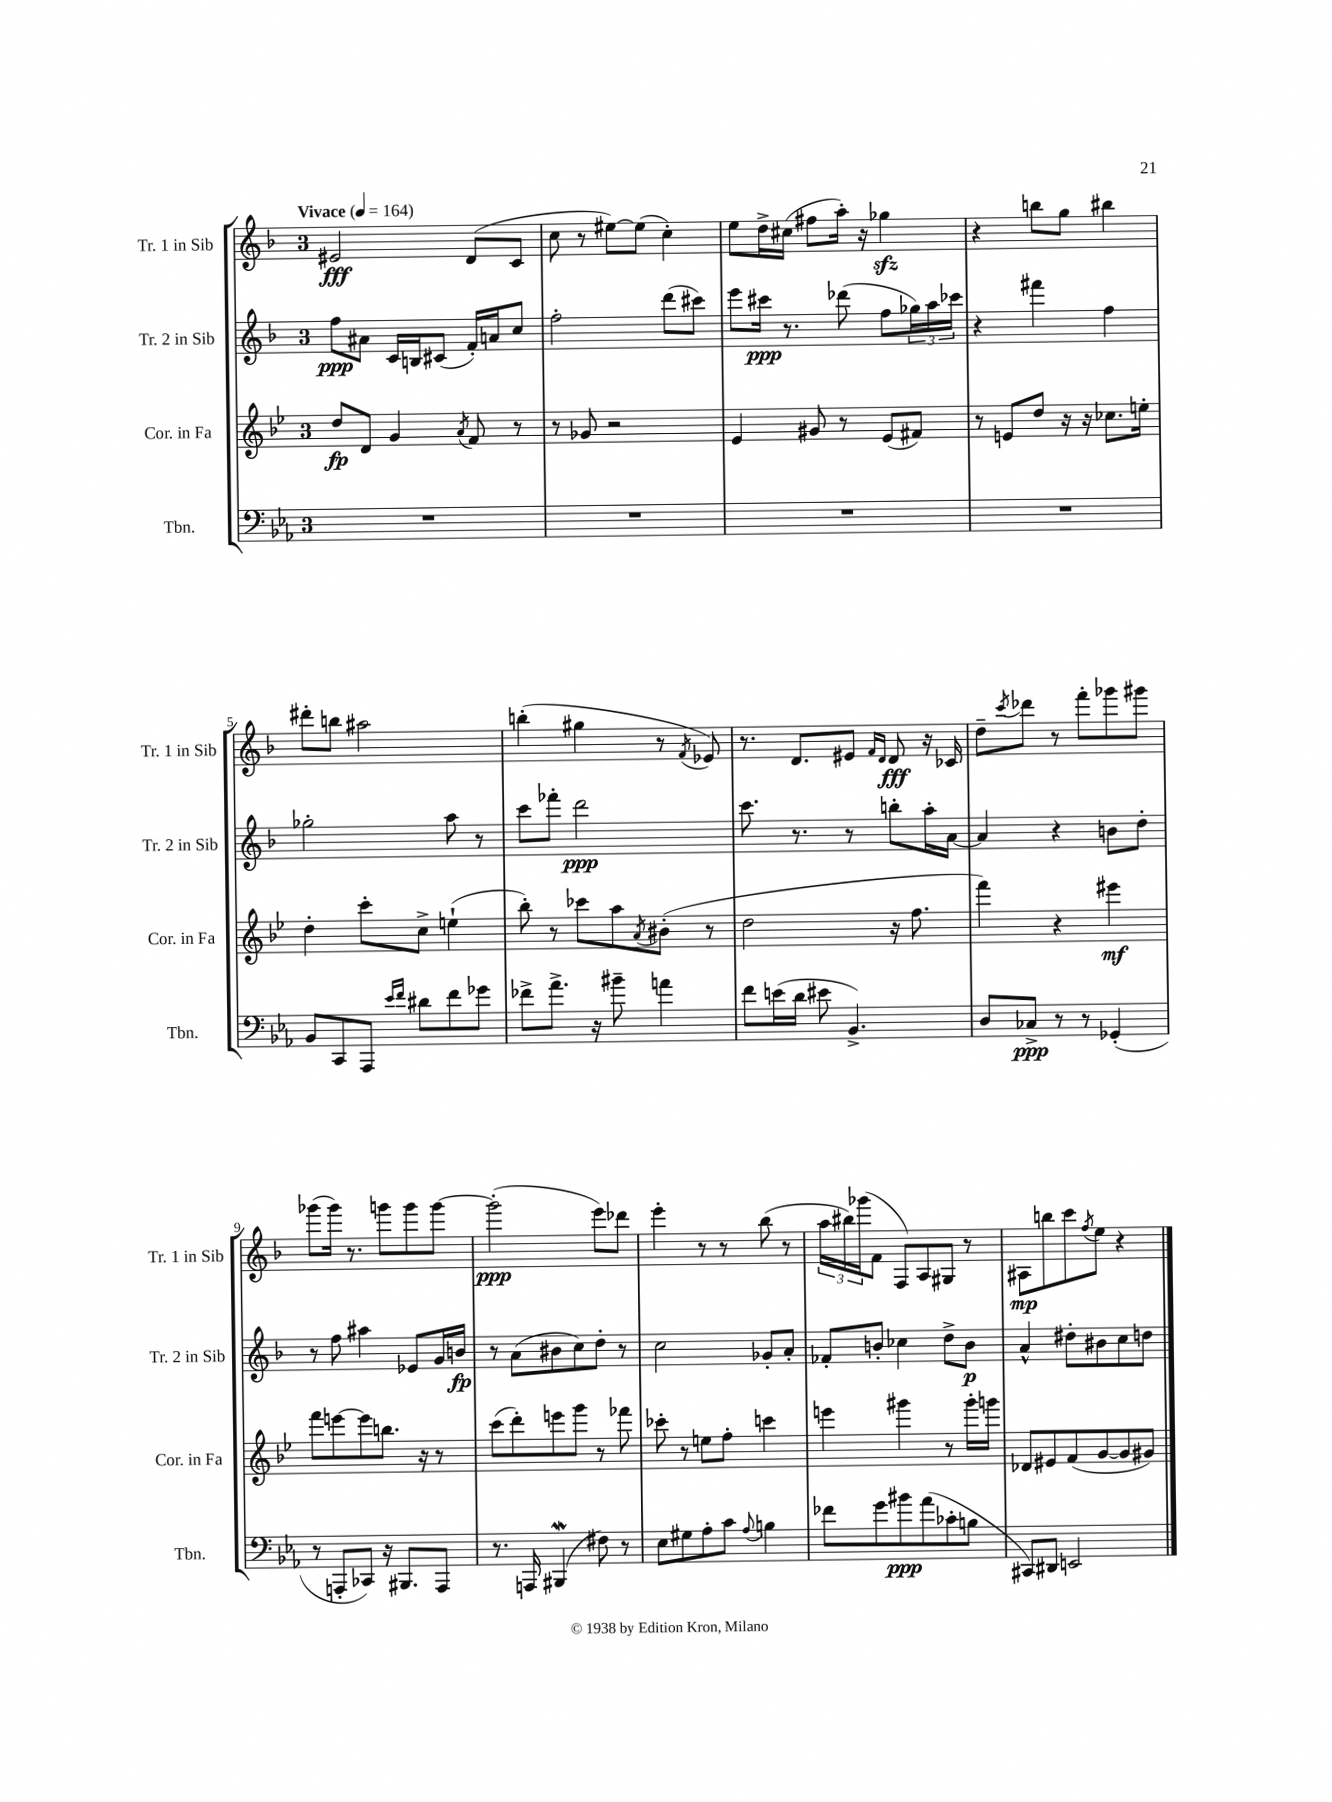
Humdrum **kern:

**kern	**dynam	**kern	**dynam	**kern	**dynam	**kern	**dynam
*part4	*part4	*part3	*part3	*part2	*part2	*part1	*part1
*staff4	*staff4	*staff3	*staff3	*staff2	*staff2	*staff1	*staff1
*I"Tbn.	*	*I"Cor. in Fa	*	*I"Tr. 2 in Sib	*	*I"Tr. 1 in Sib	*
*I'Tbn.	*	*I'Cor. in Fa	*	*I'Tr. 2 in Sib	*	*I'Tr. 1 in Sib	*
*clefF4	*	*clefG2	*	*clefG2	*	*clefG2	*
*k[b-e-a-]	*	*k[b-e-]	*	*k[b-]	*	*k[b-]	*
*M3/4	*	*M3/4	*	*M3/4	*	*M3/4	*
*MM164	*	*MM164	*	*MM164	*	*MM164	*
=1	=1	=1	=1	=1	=1	=1	=1
!	!	!	!	!	!	!LO:TX:a:B:t=Vivace	!
2.r	.	8dd/L	fp	8ff\L	ppp	2e#X/	fff
.	.	8d/J	.	8a#X\J	.	.	.
.	.	4g/	.	16c/LL	.	.	.
.	.	.	.	16Bn/J	.	.	.
.	.	.	.	(8c#X/J	.	.	.
.	.	8qa/	.	.	.	.	.
.	.	8f/	.	16f'/LL)	.	(8d/L	.
.	.	.	.	16an/J	.	.	.
.	.	8r	.	8cc/J	.	8c/J	.
=2	=2	=2	=2	=2	=2	=2	=2
2.r	.	8r	.	2ff'\	.	8cc\	.
.	.	8g-X/	.	.	.	8r	.
.	.	2r	.	.	.	[8ee#X\L)	.
.	.	.	.	.	.	(8ee#\J]	.
.	.	.	.	(8ddd\L	.	4cc'\)	.
.	.	.	.	8ccc#X\J)	.	.	.
=3	=3	=3	=3	=3	=3	=3	=3
2.r	.	4e-/	.	8eee\L	.	8ee\L	.
.	.	.	.	16ccc#X\Jk	ppp	16dd^\L	.
.	.	.	.	8.r	.	(16cc#X\JJ	.
.	.	8g#X/	.	.	.	8ff#X\L	.
.	.	8r	.	(8ddd-X\	.	16aa'\Jk)	.
.	.	.	.	.	.	16r	.
.	.	(8e-/L	.	8ff\L	.	4gg-Xzz\	.
.	.	8f#X/J)	.	24gg-X\L)	.	.	.
.	.	.	.	24aa\	.	.	.
.	.	.	.	24ccc-X\JJ	.	.	.
=4	=4	=4	=4	=4	=4	=4	=4
2.r	.	8r	.	4r	.	4r	.
.	.	8en/L	.	.	.	.	.
.	.	8dd/J	.	4fff#X\	.	8bbn\L	.
.	.	16r	.	.	.	8gg\J	.
.	.	16r	.	.	.	.	.
.	.	8.cc-X\L	.	4ff\	.	4bb#X\	.
.	.	16een'\Jk	.	.	.	.	.
!!LO:LB:g=z
=5	=5	=5	=5	=5	=5	=5	=5
8BB-/L	.	4dd'\	.	2gg-X'\	.	8ddd#X'\L	.
8CC/	.	.	.	.	.	8bbn\J	.
8AAA-/J	.	8ccc'\L	.	.	.	2aa#X\	.
16qqe-/LL	.	.	.	.	.	.	.
16qqf/JJ	.	.	.	.	.	.	.
8d#X\L	.	8cc^\J	.	.	.	.	.
8f\	.	(4een`\	.	8aa\	.	.	.
8g-X\J	.	.	.	8r	.	.	.
=6	=6	=6	=6	=6	=6	=6	=6
8f-X^\L	.	8bb-'\)	.	8ccc\L	.	(4bbn'\	.
8.a-^\J	.	8r	.	8fff-X'\J	.	.	.
.	.	8ccc-X\L	.	2ddd\	ppp	4gg#X\	.
16r	.	.	.	.	.	.	.
8b#X~\	.	8aa\	.	.	.	.	.
.	.	8qa/	.	.	.	.	.
4an\	.	(8b#X'\J	.	.	.	8r	.
.	.	.	.	.	.	8qf/	.
.	.	8r	.	.	.	8e-X/)	.
=7	=7	=7	=7	=7	=7	=7	=7
8f\L	.	2dd\	.	8.ccc\	.	8.r	.
(16en\L	.	.	.	.	.	.	.
16d\JJ	.	.	.	8.r	.	8.d/L	.
8e#X\	.	.	.	.	.	.	.
4.BB-^/)	.	.	.	8r	.	8e#X/J	.
.	.	.	.	.	.	16qqf/LL	.
.	.	.	.	.	.	16qqd/JJ	.
.	.	16r	.	8bbn'\L	.	8d/	fff
.	.	8.ff\	.	.	.	.	.
.	.	.	.	16aa'\L	.	16r	.
.	.	.	.	[16a\JJ	.	16c-X/	.
=8	=8	=8	=8	=8	=8	=8	=8
8D/L	.	4fff\)	.	4a/]	.	8dd~\L	.
.	.	.	.	.	.	8qccc/	.
8C-X^/J	ppp	.	.	.	.	8ddd-X\J	.
8r	.	4r	.	4r	.	8r	.
8r	.	.	.	.	.	8fff'\L	.
(4GG-X'/	.	4eee#X\	mf	8bn\L	.	8ggg-X\	.
.	.	.	.	8dd'\J	.	8ggg#X\J	.
!!LO:LB:g=z
=9	=9	=9	=9	=9	=9	=9	=9
8r	.	8fff\L	.	8r	.	(8ggg-X\L	.
8AAAn'/L	.	[8eeen\	.	8ff\	.	16ggg-\Jk)	.
.	.	.	.	.	.	8.r	.
8CC-X/J)	.	8eee\]	.	4aa#X\	.	.	.
16r	.	8.bbn\J	.	.	.	8gggn\L	.
8.BBB#X/L	.	.	.	.	.	.	.
.	.	.	.	8e-X/L	.	8ggg\	.
.	.	16r	.	.	.	.	.
8AAA/J	.	8r	.	16g/L	.	[8ggg\J	.
.	.	.	.	16bn/JJ	fp	.	.
=10	=10	=10	=10	=10	=10	=10	=10
8.r	.	(8ccc\L	.	8r	.	(2ggg'\]	ppp
.	.	8ddd'\)	.	(8a\L	.	.	.
16AAAn/	.	.	.	.	.	.	.
(4BBB#XW/	.	8eeen\	.	8b#X\	.	.	.
.	.	8ggg\J	.	8cc\)	.	.	.
8F#X\)	.	8r	.	8dd'\J	.	8eee\L)	.
8r	.	8fff-X\	.	8r	.	8ddd-X\J	.
=11	=11	=11	=11	=11	=11	=11	=11
8E-\L	.	8ccc-X'\	.	2cc\	.	4eee'\	.
8G#X\	.	8r	.	.	.	.	.
8A-'\	.	8een\L	.	.	.	8r	.
8c\J	.	8ff'\J	.	.	.	8r	.
8qqA-/	.	.	.	.	.	.	.
4Bn\	.	4cccn\	.	8g-X'/L	.	(8bb-\	.
.	.	.	.	8a'/J	.	8r	.
=12	=12	=12	=12	=12	=12	=12	=12
8f-X\L	.	4eeen\	.	8f-X'/L	.	24aa\LL	.
.	.	.	.	.	.	24bb#X\)	.
.	.	.	.	.	.	(24ggg-X\J	.
8g\	.	.	.	8bn'/J	.	8f\J	.
8b#X\	ppp	4ggg#X\	.	4cc-X\	.	8F/L)	.
(8a-\	.	.	.	.	.	8A/	.
8c-X'\	.	8r	.	8dd^\L	.	8G#X/J	.
8Bn\J	.	16ggg#'\LL	.	8b\J	p	8r	.
.	.	16gggn\JJ	.	.	.	.	.
=13	=13	=13	=13	=13	=13	=13	=13
8CC#X/L)	.	8d-X/L	.	4a^^/	.	8A#X\L	mp
8DD#X/J	.	8e#X/	.	.	.	8bbn\	.
2EEn/	.	(8f/	.	8dd#X'\L	.	8ccc\	.
.	.	.	.	.	.	8qff/	.
.	.	[8g/	.	8b#X\	.	8ee\J	.
.	.	8g/]	.	8cc\	.	4r	.
.	.	8g#X/J)	.	8ddn\J	.	.	.
==	==	==	==	==	==	==	==
*-	*-	*-	*-	*-	*-	*-	*-
